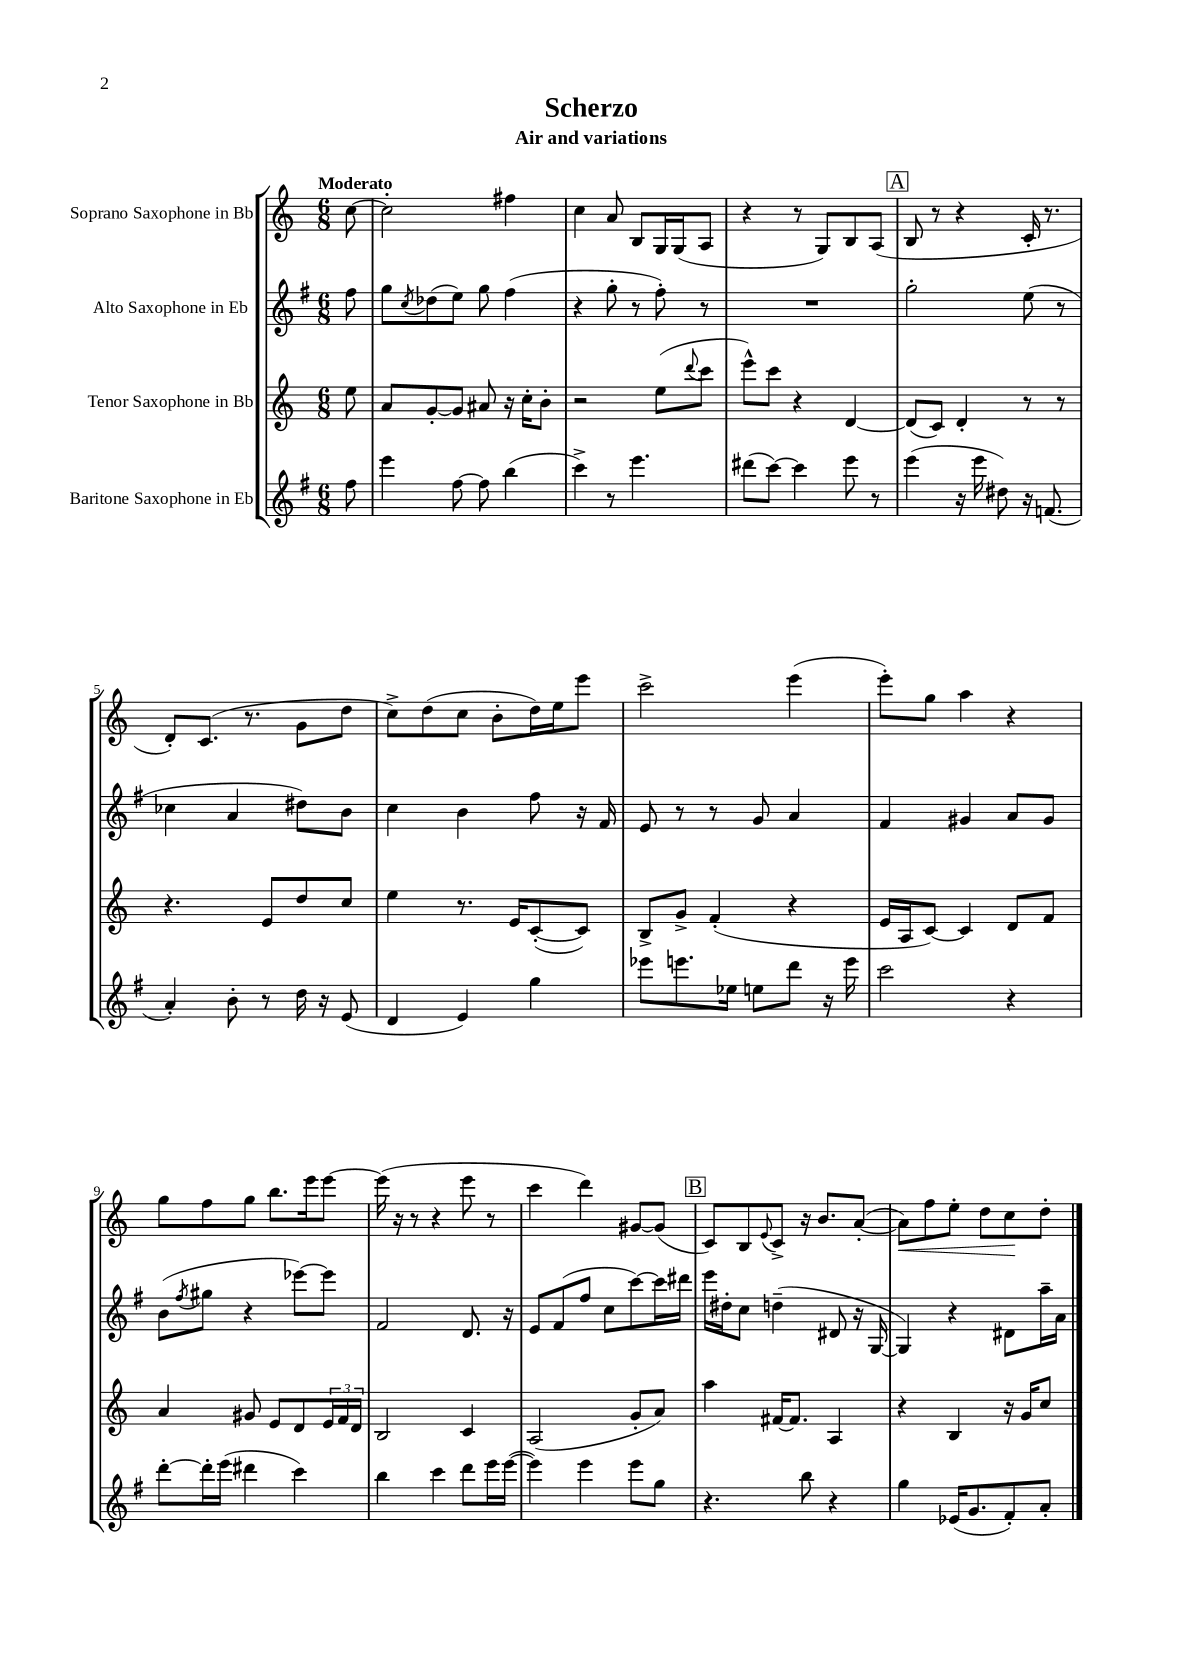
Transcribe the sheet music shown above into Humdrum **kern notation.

**kern	**kern	**kern	**kern
*staff4	*staff3	*staff2	*staff1
*clefG2	*clefG2	*clefG2	*clefG2
*k[f#]	*k[]	*k[f#]	*k[]
*M6/8	*M6/8	*M6/8	*M6/8
8ff#\	8ee\	8ff#\	[8cc\
=	=	=	=
4eee\	8a/L	8gg\L	2cc'\]
.	.	8qcc/	.
.	[8g'/	(8dd-\	.
[8ff#\	8g/]J	8ee\J)	.
8ff#\]	8a#/	8gg\	.
(4bb\	16r	(4ff#\	4ff#\
.	16cc'\LK	.	.
.	8b'\J	.	.
=	=	=	=
4ccc^\)	2r	4r	4cc\
8r	.	8gg'\	8a/
4.eee\	.	8r	8B/L
.	(8ee\L	8ff#'\)	16G/L
.	.	.	(16G/J
.	8qqddd/	.	.
.	8ccc\J	8r	8A/J
=	=	=	=
(8ddd#\L	8eee^^\L)	2.r	4r
[8ccc\J)	8ccc\J	.	.
4ccc\]	4r	.	8r
.	.	.	8G/L)
8eee\	[4d/	.	8B/
8r	.	.	(8A/J
=	=	=	=
(4eee\	(8d/]L	2gg'\	8B/
.	8c/J)	.	8r
16r	4d'/	.	4r
16eee\	.	.	.
8dd#\)	.	.	.
16r	8r	(8ee\	16c'/
(8.f/	.	.	8.r
.	8r	8r	.
=	=	=	=
4a'/)	4.r	4cc-\	8d'/L)
.	.	.	(8.c/J
8b'\	.	4a/	.
.	.	.	8.r
8r	8e/L	.	.
16dd\	8dd/	8dd#\L)	8g\L
16r	.	.	.
(8e/	8cc/J	8b\J	8dd\J
=	=	=	=
4d/	4ee\	4cc\	8cc^\L)
.	.	.	(8dd\
4e/)	8.r	4b\	8cc\J
.	.	.	8b'\L
.	16e/LK	.	.
4gg\	([8c'/	8ff#\	16dd\L)
.	.	.	16ee\J
.	8c/]J)	16r	8eee\J
.	.	16f#/	.
=	=	=	=
8eee-\L	8B^/L	8e/	2ccc^\
8.eee\	8g^/J	8r	.
.	(4f'/	8r	.
16ee-\Jk	.	.	.
8ee\L	.	8g/	.
8ddd\J	4r	4a/	(4eee\
16r	.	.	.
16eee\	.	.	.
=	=	=	=
2ccc\	16e/LL	4f#/	8eee'\L)
.	16A/J	.	.
.	[8c/J)	.	8gg\J
.	4c/]	4g#/	4aa\
4r	8d/L	8a/L	4r
.	8f/J	8g#/J	.
=	=	=	=
[8ddd'\L	4a/	(8b\L	8gg\L
.	.	8qff#/	.
16ddd'\]L	.	8gg#\J	8ff\
(16eee\JJ	.	.	.
4ddd#\	8g#/	4r	8gg\J
.	8e/L	.	8.bb\L
4ccc\)	8d/	[8eee-\L)	.
.	.	.	16eee\k
.	24e/L	8eee-\]J	[8eee\J
.	24f/	.	.
.	24d/JJ	.	.
=	=	=	=
4bb\	2B/	2f#/	(16eee\]
.	.	.	16r
.	.	.	8r
4ccc\	.	.	4r
8ddd\L	4c/	8.d/	8eee\
16eee\L	.	.	8r
([16eee\JJ	.	16r	.
=	=	=	=
4eee\])	(2A/	8e/L	4ccc\
.	.	(8f#/	.
4eee\	.	8ff#/J	4ddd\)
.	.	8cc\L	.
8eee\L	8g'/L	[8ccc\)	[8g#/L
8gg\J	8a/J)	16ccc\]L	(8g#/]J
.	.	16ddd#\JJ	.
=	=	=	=
4.r	4aa\	16eee\LL	8c/L)
.	.	16dd#'\J	.
.	.	8cc\J	8B/
.	.	.	8qqe/
.	[16f#/LK	(4dd~\	8c^/J
.	8.f#/]J	.	.
8bb\	.	.	16r
.	.	.	8.b/L
4r	4A/	8d#/	.
.	.	16r	([8a'/J
.	.	[16G/	.
=	=	=	=
4gg\	4r	4G/])	8a\]L)
.	.	.	8ff\
(16e-/LK	4B/	4r	8ee'\J
8.g/	.	.	.
.	.	.	8dd\L
8f#'/)	16r	8d#\L	8cc\
.	16g/LK	.	.
8a'/J	8cc/J	16aa~\L	8dd'\J
.	.	16a\JJ	.
==	==	==	==
*-	*-	*-	*-
